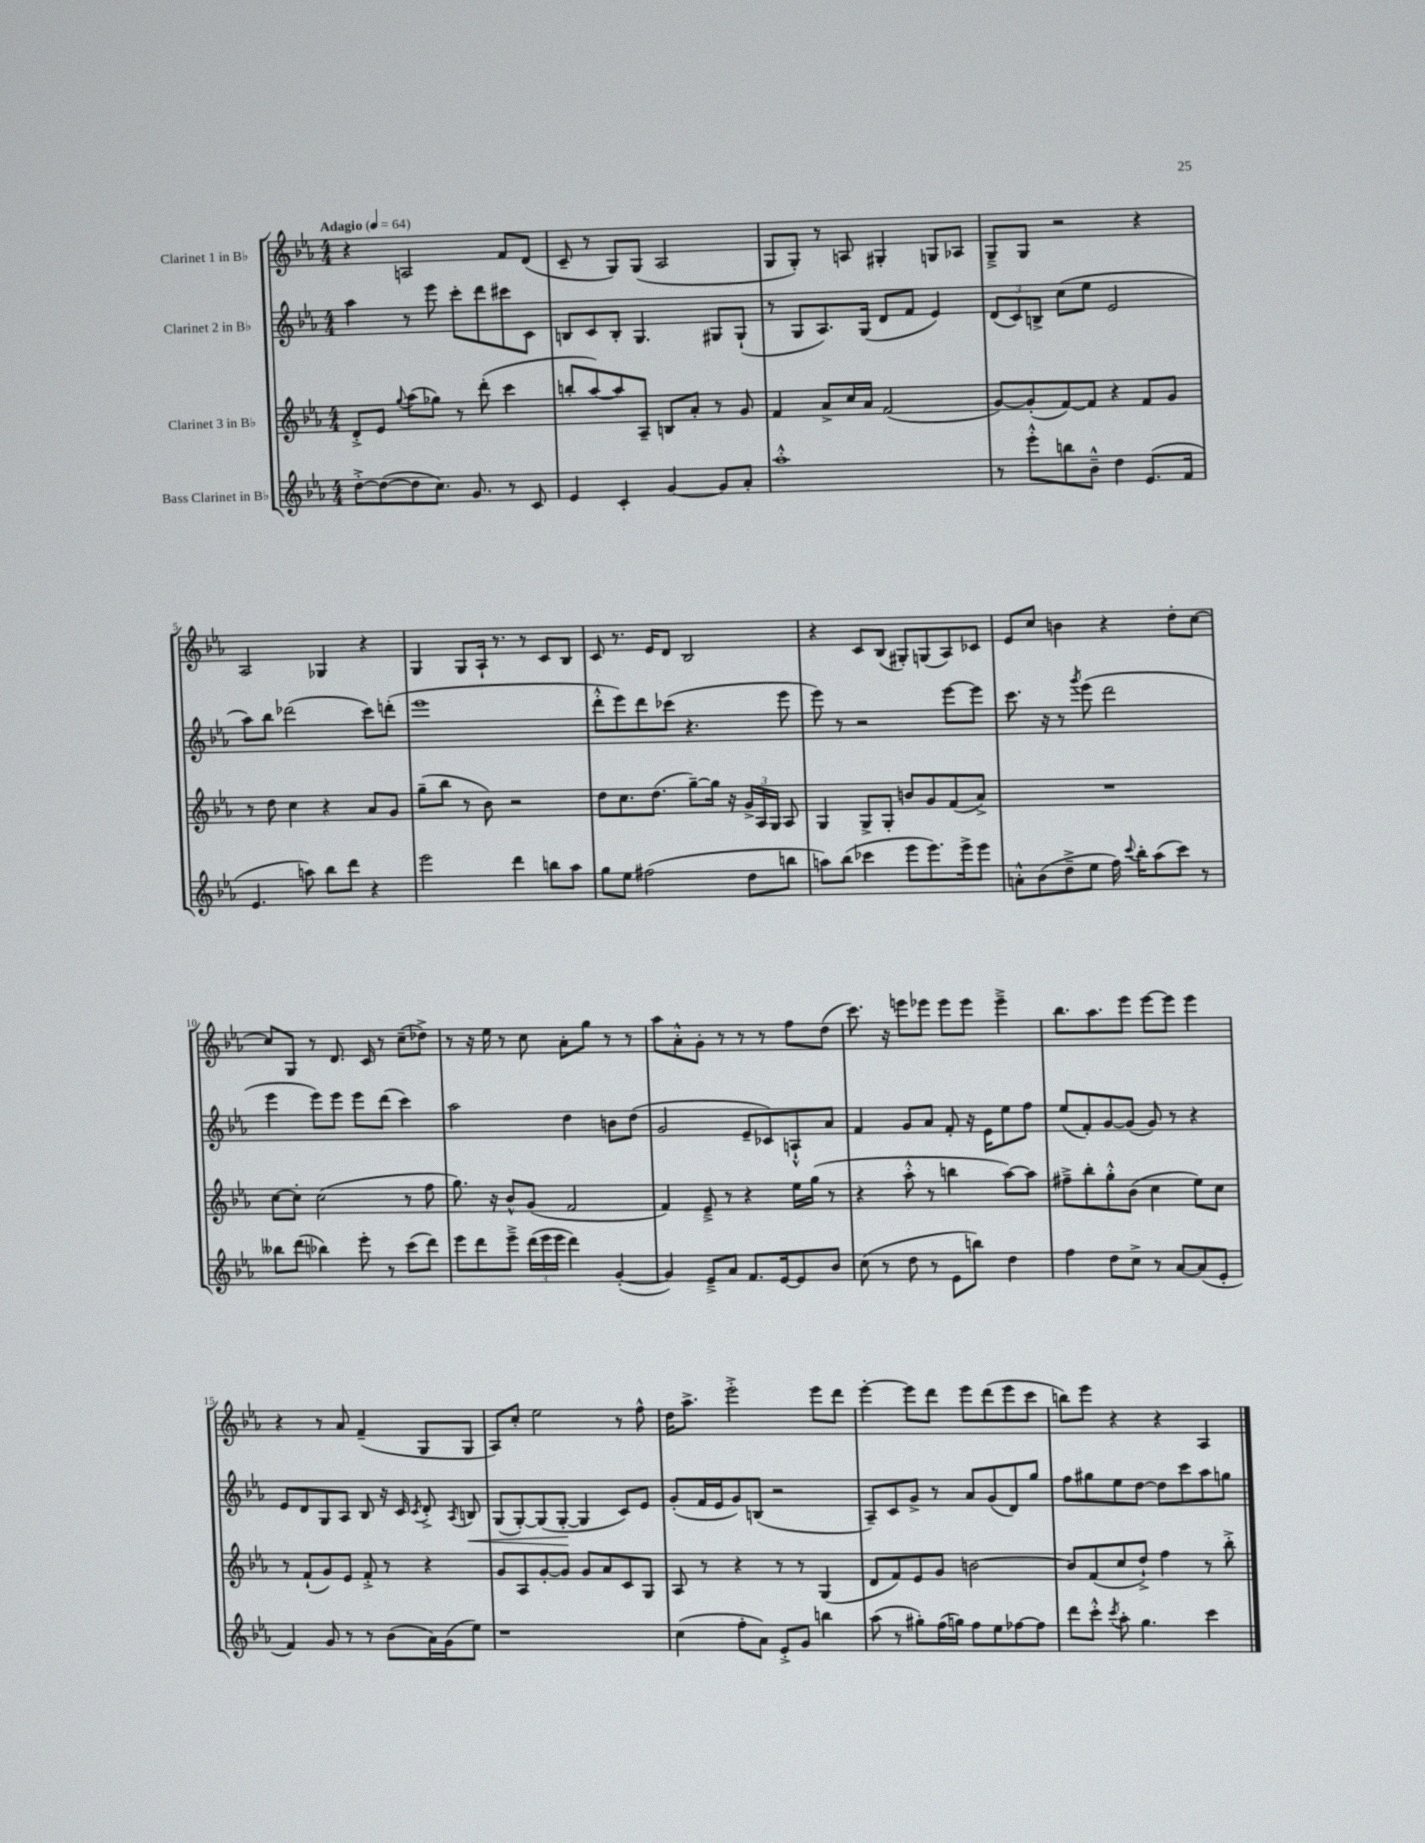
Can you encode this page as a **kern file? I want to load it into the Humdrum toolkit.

**kern	**kern	**kern	**kern
*staff4	*staff3	*staff2	*staff1
*clefG2	*clefG2	*clefG2	*clefG2
*k[b-e-a-]	*k[b-e-a-]	*k[b-e-a-]	*k[b-e-a-]
*M4/4	*M4/4	*M4/4	*M4/4
*MM64	*MM64	*MM64	*MM64
[8dd'^	8d'^	4aa-	4r
(8dd_	8e-	.	.
.	8qqgg	.	.
8dd]	(8aa-	8r	2A
8.cc)	8gg-)	8eee-	.
.	8r	8ccc'	.
8.g	.	.	.
.	(8ddd'	8ddd	.
8r	4ccc	8ccc#	8f
8c	.	8c	(8d
=	=	=	=
4e-	8bb'	8B	8c~
.	[8aa-)	8c	8r
4c'	8aa-]	8B'	8G)
.	8A-~	4.G	(8G
[4g	8B	.	2A-
.	8a-'	.	.
8g]	8r	8G#	.
8a-'	8g	(8G#`	.
=	=	=	=
1aa-'^^	4f	8r	8G
.	.	8G	8G')
.	8a-^	8.A-)	8r
.	16cc	.	8A
.	16a-	(16G	.
.	(2f	8d	4G#'
.	.	8f	.
.	.	4e-)	8G
.	.	.	8A-
=	=	=	=
8r	[8g)	(12d	8G~^
.	.	12c)	.
8eee-'^^	(8g']	.	8G
.	.	12B^	.
8bb	[8f)	(8cc	2r
8b-~^^	8f]	8ee-	.
4dd	4r	2e-	.
(8.e-	8f	.	4r
.	8g	.	.
16f	.	.	.
=	=	=	=
4.e-	8r	8aa-)	2A-
.	8dd	8bb-	.
.	4cc	(2ddd-	.
8aa)	.	.	.
8bb-	4r	.	4G-
8ddd	.	.	.
4r	8a-	8ccc)	4r
.	8g	(8ddd'	.
=	=	=	=
2eee-	(8gg~	1eee-	4G
.	8bb-	.	.
.	8r	.	8G
.	8b-)	.	16A-`
.	.	.	8.r
4ddd	2r	.	.
.	.	.	8r
8bb	.	.	8c
8aa-	.	.	8B-
=	=	=	=
8gg	8dd	8ddd'^^	8c
8ee-	8.cc	8eee-)	8.r
(2ff#	.	8ddd	.
.	(8.dd	.	16e-
.	.	(8ccc-	8d
.	[8gg~)	4.r	2B-
.	16gg]	.	.
.	16r	.	.
8dd	24g^	.	.
.	24A-	.	.
.	24G	.	.
8bb	8A-	8eee-	.
=	=	=	=
8aa)	4G	8eee-)	4r
(8bb-	.	8r	.
4ccc-	8G^	2r	8c
.	8G'	.	(8B-
8eee-	8b	.	8G#')
8.eee-)	8g	.	(8G
.	(8f	[8eee-	8A-)
16eee-^	.	.	.
8eee-	8a-^)	8eee-]	8c-
=	=	=	=
8a'^^	1r	8.ccc	8e-
(8b-	.	.	8cc
.	.	16r	.
8dd~^	.	8r	4b
.	.	8qggg	.
8ee-	.	(8eee-	.
16ff)	.	2ddd	4r
8qqccc	.	.	.
16bb-'	.	.	.
(8aa-	.	.	.
8ccc)	.	.	8dd'
8r	.	.	[8cc
=	=	=	=
8bb--	[8cc	4eee-	8cc]
(8ddd	8cc']	.	8G
4bb-)	(2cc	8eee-)	8r
.	.	8eee-	8.d
8eee-'	.	8eee-	.
.	.	.	16c
8r	.	(8ddd	8r
(8ccc	8r	4ccc)	(8cc~
8ddd)	8ff	.	8dd-^)
=	=	=	=
8eee-	8.gg)	2aa-	8r
8ddd	.	.	16r
.	16r	.	16ee-
8eee-~^	8b-^^	.	8r
(24ddd	(8g	.	8cc
24eee-	.	.	.
24eee-	.	.	.
4ddd)	2f	4dd	8a-'
.	.	.	8gg
([4g'	.	8b	8r
.	.	(8dd	8r
=	=	=	=
4g])	4f)	2g	8aa-
.	.	.	8a-'^^
8e-~^	8e-~^	.	8g'
8a-	8r	.	8r
8.f	4r	8e-~	8r
.	.	8c-)	8r
[16e-	.	.	.
8e-]	16ee-	8A`^^	8ff
.	(16gg	.	.
8b-	8r	8a-	(8dd
=	=	=	=
(8cc	4r	4f	8.ccc)
8r	.	.	.
.	.	.	16r
8dd	8aa-'^^	8g	8eee
8r	8r	8a-	8eee-
8e-	4bb	8f'	8eee-
8bb)	.	16r	8eee-
.	.	16e-	.
4dd	[8aa-)	8ee-	4eee-~^
.	8aa-]	8ff	.
=	=	=	=
4ff	8ff#~^	(8ee-	8.bb-
.	8bb-'	8f')	.
.	.	.	8.aa-
8dd	8gg'^^	[8g	.
8cc^	(8b-	(8g]	8eee-
8r	4cc	8g)	[8eee-
[8a-	.	8r	8eee-]
(8a-]	8ee-)	4r	4eee-
8e-'	8cc	.	.
=	=	=	=
4f)	8r	8e-	4r
.	(8f`	8d	.
8g	8g)	8G	8r
8r	8e-	8A-	8a-
8r	8f'^	8B-	(4f~
(8b-	8r	16r	.
.	.	16c	.
.	.	8qc	.
16a-)	4r	8d'^	8G
(16g	.	.	.
.	.	8qA-	.
8ee-)	.	8B	8G
=	=	=	=
1r	8g	(8G	8A-)
.	8A-	[8G')	8cc'
.	[8g'	(8G]	2ee-
.	8g]	[8G'	.
.	8g	4G]	.
.	8a-	.	.
.	8c	8c)	8r
.	8G	8e-	8ff^^
=	=	=	=
(4cc	8A-	(8g'	16dd
.	.	.	8.aa-^
.	8r	16f	.
.	.	16e-	.
8ff'	4r	8g)	2eee-'^
8a-)	.	(8B	.
8e-'^	8r	2r	.
8g	8r	.	.
4bb	(4G	.	8eee-
.	.	.	8ddd
=	=	=	=
(8aa-	8d	8A-~)	[4eee-'
8r	8f)	8c	.
8gg#')	8e-	8g^	8eee-]
(16ff	8g	8r	8ddd
16gg)	.	.	.
8ff	[2b	8a-	8eee-
8ee-	.	(8g	(8ddd
[8ff-	.	8d)	8eee-
8ff-]	.	8gg	8ccc
=	=	=	=
8ddd	8b]	8ff	8bb)
8ccc'^^	(8f	8gg#	8eee-
8qccc	.	.	.
8aa-'	8cc	8ee-	4r
4.gg	8dd`^)	[8dd	.
.	4ff	8dd]	4r
.	.	8ccc	.
4ccc	8r	8aa-	4A-
.	8bb-'^	8gg	.
==	==	==	==
*-	*-	*-	*-
